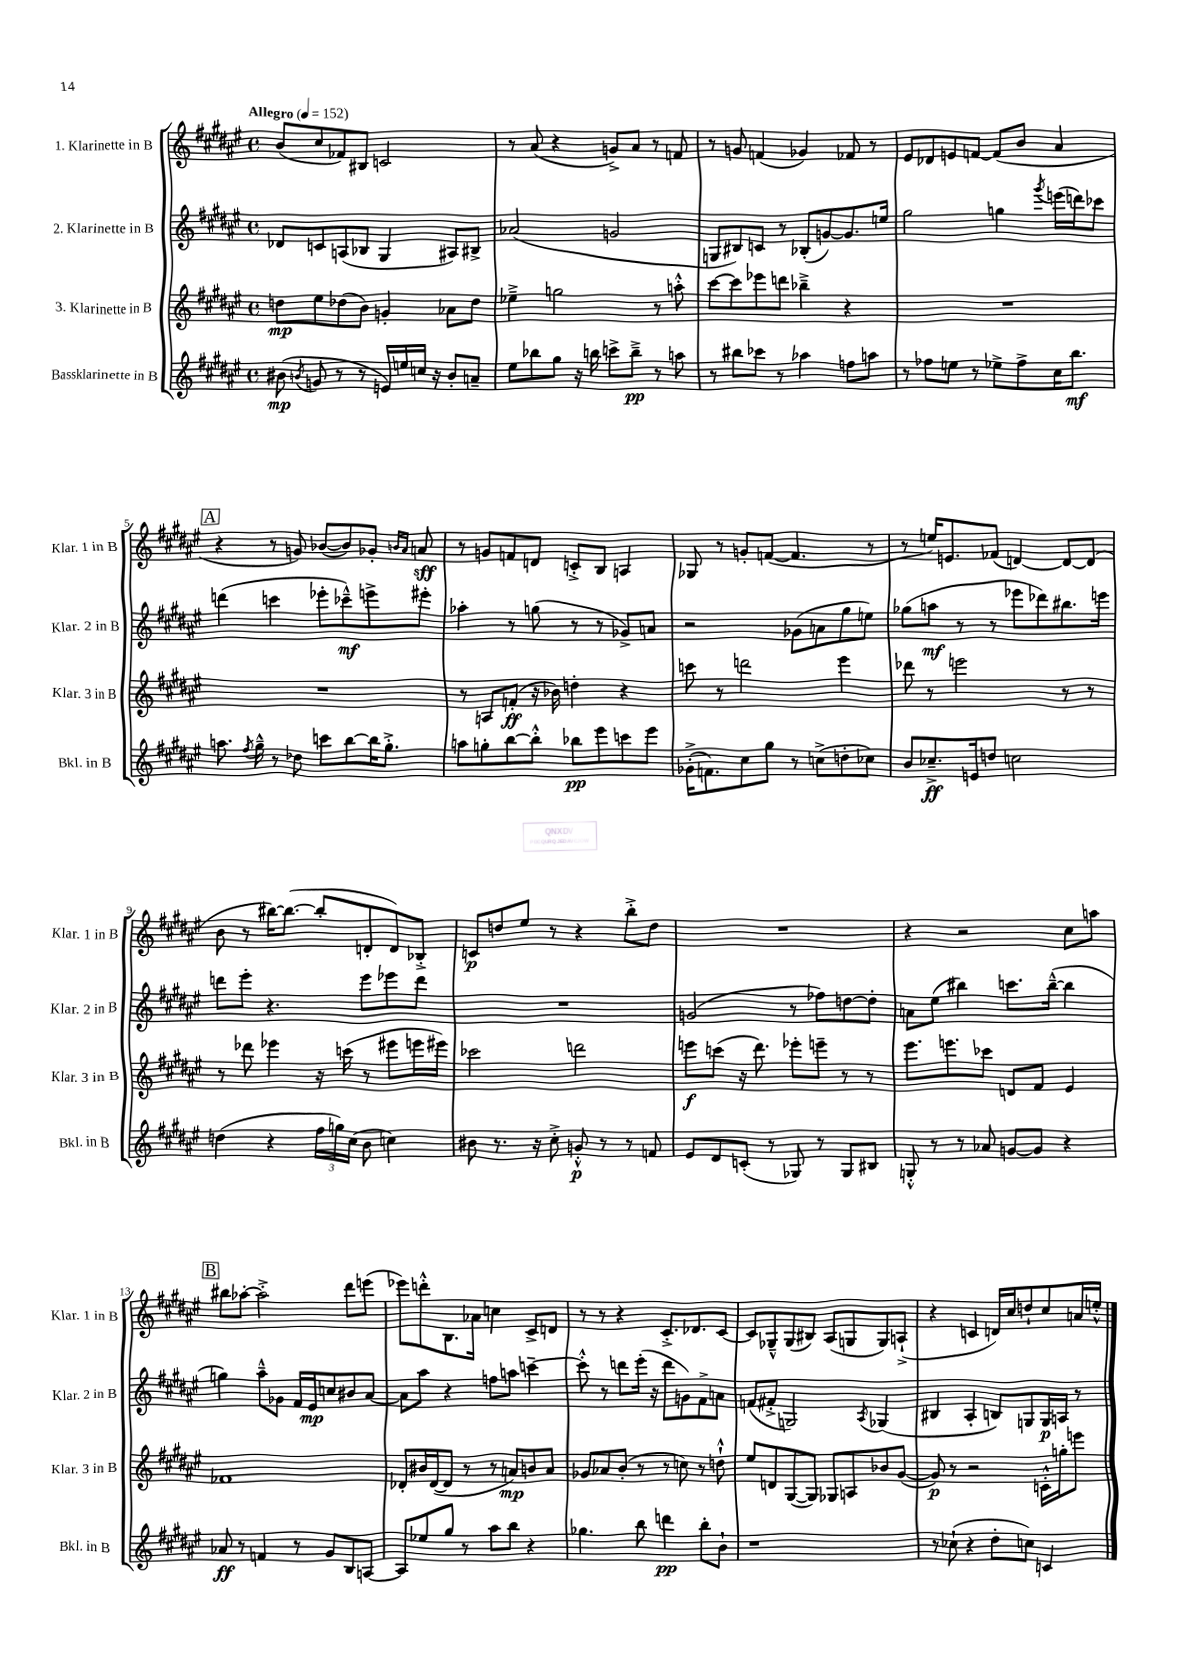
<<
\new StaffGroup <<
\new Staff = "s0" \with { instrumentName = "1. Klarinette in B" shortInstrumentName = "Klar. 1 in B" } {
    \clef treble \key fis \major \defaultTimeSignature \time 4/4 \tempo "Allegro" 4 = 152
    \autoBeamOff b'8[( cis''8 fes'8) bis8] c'2 |
    r8 ais'8( r4 g'8[->) ais'8] r8 f'8 |
    r8 g'8 f'4( ges'4) fes'8 r8 |
    eis'8[ des'8 e'8 f'8]~ f'8[( b'8] ais'4 |
    \mark \markup { \box "A" } r4 r8 g'8) bes'8[~( bes'8) ges'8]-. \grace { b'16[ ais'16] } a'8\sff |
    r8 g'8[ f'8 d'8] c'8[-.-> b8] a4 |
    ges8 r8 g'8[-. f'8]~( f'4. r8 |
    r8 e''16[) e'8. fes'8]( d'4~) d'8[~ d'8]( |
    b'8 r8 bis''16[~) bis''8.]~( bis''8[-. d'8-. d'8) bes8]-.-> |
    c'8[\p d''8 eis''8] r8 r4 b''8[-.-> d''8] |
    R1 |
    r4 r2 cis''8[ a''8] |
    \mark \markup { \box "B" } bis''8[ aes''8]~-. aes''2-.-> dis'''8[ e'''8]( |
    ees'''8[) d'''8-.-^ b8. aes'16] c''4 cis'8[-> d'8] |
    r8 r8 r4 cis'8.[-.-> des'8. cis'8]~ |
    cis'8[ ges8---^ ges8( bis8]) ais8[( g8 g8) a8]-!->( |
    r4 c'4 d'16[) cis''16 d''8-! cis''8 a'16 e''16]-.-^ \bar "|." |
}
\new Staff = "s1" \with { instrumentName = "2. Klarinette in B" shortInstrumentName = "Klar. 2 in B" } {
    \clef treble \key fis \major \defaultTimeSignature \time 4/4
    \autoBeamOff des'8[ c'8 a8( bes8] gis4 ais8[) bis8]-> |
    aes'2( g'2 |
    g8[ bis8) c'8] r8 bes8[-.( g'8~) g'8. e''16] |
    gis''2 g''4 \acciaccatura { gis'''8 } e'''16[( d'''16) ces'''8] |
    \mark \markup { \box "A" } d'''4( c'''4 ees'''8[-. ces'''8---^\mf) e'''8-> eis'''8]-. |
    aes''4-. r8 g''8( r8 r8 ges'8[->) a'8] |
    r2 ges'8[( a'8 gis''8 e''8]) |
    ges''8[( a''8]\mf r8 r8 ees'''8[ des'''8) bis''8. e'''16] |
    d'''8[ eis'''8]-. r4. eis'''8[ ees'''8 d'''8] |
    R1 |
    g'2( r8 fes''8[) d''8~ d''8]-. |
    a'8[ eis''8]( bis''4) c'''8.[ bis''16]~---^( bis''4 |
    \mark \markup { \box "B" } g''4) ais''8[---^ ges'8] fis'16[ eis'16\mp c''8 bis'8 ais'8]~ |
    ais'8[ ais''8] r4 f''8[ a''8] c'''4~-- |
    c'''8-.-^ r8 d'''8[ eis'''16]-.( r16 d'''8[ g'8) fis'8-> a'8] |
    f'8[( fis'8]-.-> g2) \acciaccatura { ais8 } ges4( |
    bis4 ais4-. b8[) g8 g16\p a16] r8 \bar "|." |
}
\new Staff = "s2" \with { instrumentName = "3. Klarinette in B" shortInstrumentName = "Klar. 3 in B" } {
    \clef treble \key fis \major \defaultTimeSignature \time 4/4
    \autoBeamOff d''8[\mp eis''8 des''8( b'8]) g'4-. aes'8[ des''8] |
    ees''4---> g''2 r8 a''8-.-^ |
    cis'''8[~ cis'''8 ees'''8 d'''8] bes''4---> r4 |
    R1 |
    \mark \markup { \box "A" } R1 |
    r8 a8[ f'8]-.\ff( r16 bes'16) d''4-. r4 |
    c'''8 r8 d'''2 eis'''4 |
    des'''8 r8 e'''2 r8 r8 |
    r8 des'''8 ees'''4 r16 c'''16( r8 eis'''8[ e'''16 eis'''16]) |
    ces'''2 d'''2 |
    e'''8[\f c'''8]( r16 dis'''8.) ees'''8[-. e'''8]-- r8 r8 |
    eis'''8.[ e'''8. ces'''8] d'8[ fis'8] eis'4 |
    \mark \markup { \box "B" } fes'1 |
    des'8[-. bis'16 des'16~( des'8] r8 r8 a'8[\mp) b'8 a'8] |
    ges'8[ aes'8 b'8]-.( r8 r8 c''8) r8 d''8-!-^ |
    eis''8[ d'8 gis8~( gis8]) ges8[ a8 bes'8 gis'8]~( |
    gis'8\p) r8 r2 c'16[-.-^ g''16-. e'''8] \bar "|." |
}
\new Staff = "s3" \with { instrumentName = "Bassklarinette in B" shortInstrumentName = "Bkl. in B" } {
    \clef treble \key fis \major \defaultTimeSignature \time 4/4
    \autoBeamOff bis'8\mp( \acciaccatura { b'8 } g'8 r8 r8 e'16[) e''16 c''16] r16 b'8[-. a'8]-- |
    eis''8[ bes''8 gis''8] r16 b''16 c'''8[-> b''8]--->\pp r8 a''8 |
    r8 bis''8[ ces'''8] r8 aes''4 f''8[ a''8] |
    r8 fes''8[ e''8] r8 ees''8[-> fes''8-> cis''16 b''8.]\mf |
    \mark \markup { \box "A" } a''8. \acciaccatura { fis''8 } gis''16---^ r8 des''8 c'''8[ b''8~ b''16 gis''8.]-.-> |
    a''8[ g''8-. b''8~ b''8]-.-^ bes''8[\pp eis'''8 c'''8 eis'''8] |
    ges'16[-.->( f'8.) cis''8 gis''8] r8 c''8[->( d''8-. ces''8]) |
    b'8[ ces''8.--->\ff e'16 d''8] c''2 |
    d''4( r4 \tuplet 3/2 { fis''16[ g''16) cis''16]( } b'8 c''4) |
    bis'8 r8. r16 cis''8-.-> g'8-.-^\p r8 r8 f'8 |
    eis'8[ dis'8 c'8]-.( r8 ges8) r8 ges8[ bis8] |
    g8-.-^ r8 r8 aes'8 g'8[~ g'8] r4 |
    \mark \markup { \box "B" } aes'8\ff r8 f'4 r8 gis'8[ b8 a8]~ |
    a8[ ees''8 gis''8] r8 ais''8[ b''8] r4 |
    ges''4. b''8 d'''4\pp b''8[-. b'8]-! |
    r1 |
    r8 ces''8-!( r4 dis''8[-. c''8]) c'4 \bar "|." |
}
>>
>>
